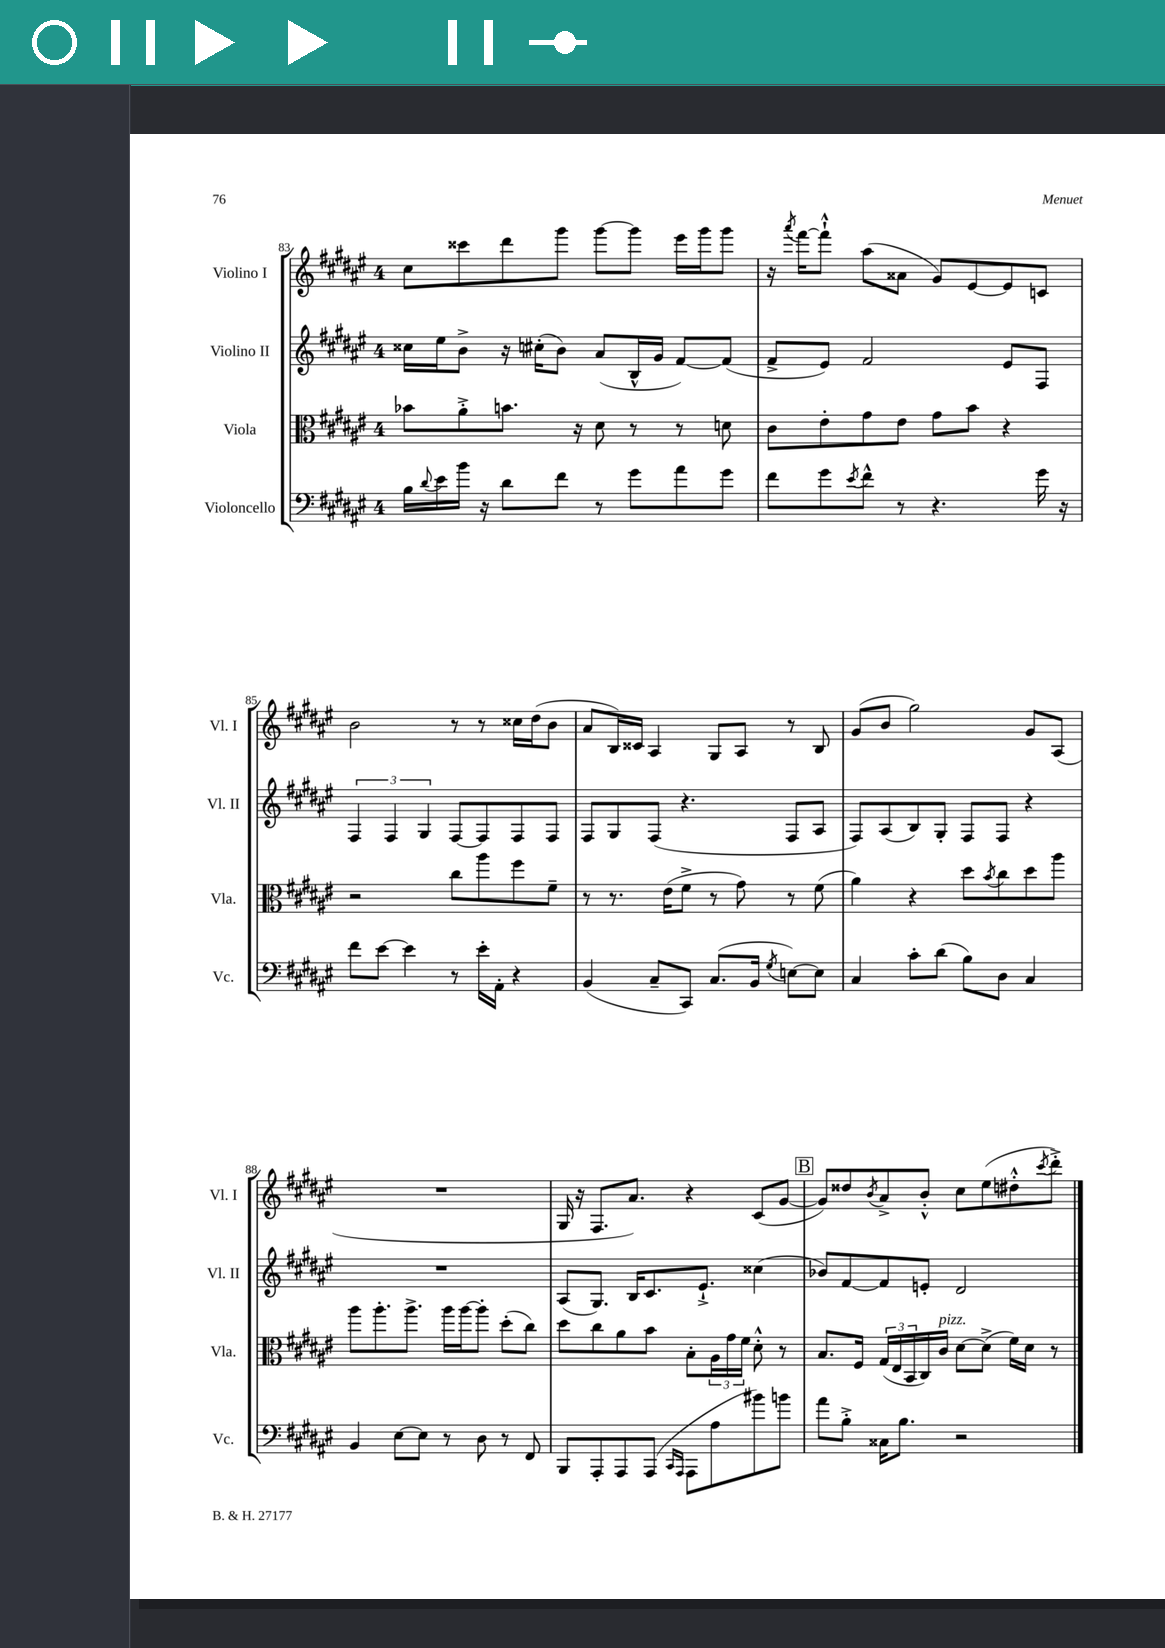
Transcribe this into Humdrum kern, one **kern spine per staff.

**kern	**kern	**kern	**kern
*part4	*part3	*part2	*part1
*staff4	*staff3	*staff2	*staff1
*I"Violoncello	*I"Viola	*I"Violino II	*I"Violino I
*I'Vc.	*I'Vla.	*I'Vl. II	*I'Vl. I
*clefF4	*clefC3	*clefG2	*clefG2
*k[f#c#g#d#a#e#]	*k[f#c#g#d#a#e#]	*k[f#c#g#d#a#e#]	*k[f#c#g#d#a#e#]
*M4/4	*M4/4	*M4/4	*M4/4
=83	=83	=83	=83
16B\LL	8b-X\L	16cc##X\LL	8cc#\L
8qqd#/	.	.	.
16e#\	.	16ee#\J	.
16b\JJ	8a#'^\	8b^\J	8ccc##X\
16r	.	.	.
8d#\L	8.bn\J	16r	8ddd#\
.	.	(16cc#X'\KL	.
8f#\J	.	8b\J)	8ggg#\J
.	16r	.	.
8r	8d#\	(8a#/L	[8ggg#\L
8g#\L	8r	16B^^/L	8ggg#\J]
.	.	16g#/JJ	.
8a#\	8r	[8f#/L)	16eee#\LL
.	.	.	16ggg#\J
8g#\J	8dn\	(8f#/J]	8ggg#\J
=84	=84	=84	=84
8f#\L	8c#\L	8f#^/L	16r
.	.	.	8qaaa#/
.	.	.	[16fff#\KL
8g#\	8e#'\	8e#/J)	8fff#`^^\J]
8qe#/	.	.	.
8f#^^\J	8g#\	2f#/	(8aa#\L
8r	8e#\J	.	8a##X\J
4.r	8g#\L	.	8g#/L)
.	8b\J	.	[8e#/
.	4r	8e#/L	8e#/]
16g#\	.	8F#/J	8cn/J
16r	.	.	.
!!LO:LB:g=z
=85	=85	=85	=85
8f#\L	2r	6F#/	2b\
[8e#\J	.	.	.
.	.	6F#/	.
4e#\]	.	.	.
.	.	6G#/	.
8r	8cc#\L	[8F#/L	8r
16e#'\LL	8aa#\	8F#/]	8r
16AA#'\JJ	.	.	.
4r	8ff#\	8F#/	16cc##X\LL
.	.	.	(16dd#\J
.	8f#~\J	8F#/J	8b\J
=86	=86	=86	=86
(4BB/	8r	8F#/L	8a#/L
.	8.r	8G#/	16B/L)
.	.	.	16c##X/JJ
8C#~/L	.	(8F#/J	4A#/
.	(16e#\KL	.	.
8CC#/J)	8f#^\J	4.r	.
(8.C#/L	8r	.	8G#/L
.	8g#\)	.	8A#/J
16BB/Jk	.	.	.
8qG#/	.	.	.
[8En\L)	8r	8F#/L	8r
8E\J]	(8f#\	8A#/J	8B/
=87	=87	=87	=87
4C#/	4a#\)	8F#/L)	(8g#/L
.	.	(8A#/	8b/J
8c#'\L	4r	8B/)	2gg#\)
(8d#\J	.	8G#'/J	.
8B\L)	8dd#\L	8F#/L	.
.	8qb/	.	.
8D#\J	8cc#\	8F#/J	.
4C#/	8dd#\	4r	8g#/L
.	8aa#\J	.	(8A#/J
!!LO:LB:g=z
=88	=88	=88	=88
4BB/	8aa#\L	1r	1r
.	8.aa#'\	.	.
[8E#\L	.	.	.
.	8.aa#^\J	.	.
8E#\J]	.	.	.
8r	16aa#\LL	.	.
.	[16aa#\J	.	.
8D#\	8aa#'\J]	.	.
8r	(8dd#'\L	.	.
8FF#/	8cc#\J)	.	.
=89	=89	=89	=89
8BBB/L	8dd#\L	(8A#/L	16G#/
.	.	.	16r
8AAA#'/	8cc#\	8.G#/J)	8.F#/L
8AAA#/	8a#\	.	.
.	.	16B/KL	8.a#/J)
(8AAA#/J	8b\J	8.c#/	.
16qqCC#/LL	.	.	.
16qqAAA#/JJ	.	.	.
8AAA#\L	8B'\L	.	4r
.	.	8.e#`^/J	.
8A#\	24A#\L	.	.
.	24g#\	.	.
.	24f#\JJ	.	.
8b#X\)	8d#'^^\	(4cc##X\	(8c#/L
8bn\J	8r	.	[8g#/J
!!LO:REH:place=s1:t=B
=90	=90	=90	=90
8a#\L	8.B/L	8b-X/L)	8g#/L])
8B'^\J	.	[8f#/	8dd##X/
.	16F#/Jk	.	.
.	.	.	8qb/
16C##X\KL	(24G#/LL	8f#/]	8a#^/
.	24E#/	.	.
8.B\J	.	.	.
.	24BB/	.	.
.	16C#/)	8en'/J	8b'^^/J
!	!LO:TX:a:i:t=pizz.	!	!
.	16c#/JJ	.	.
2r	[8d#\L	2d#/	8cc#\L
.	(8d#^\J]	.	(8ee#\
.	16f#\LL)	.	8dd#X'^^\
.	16d#\JJ	.	.
.	.	.	8qccc#/
.	8r	.	8ddd#'^\J)
==	==	==	==
*-	*-	*-	*-
